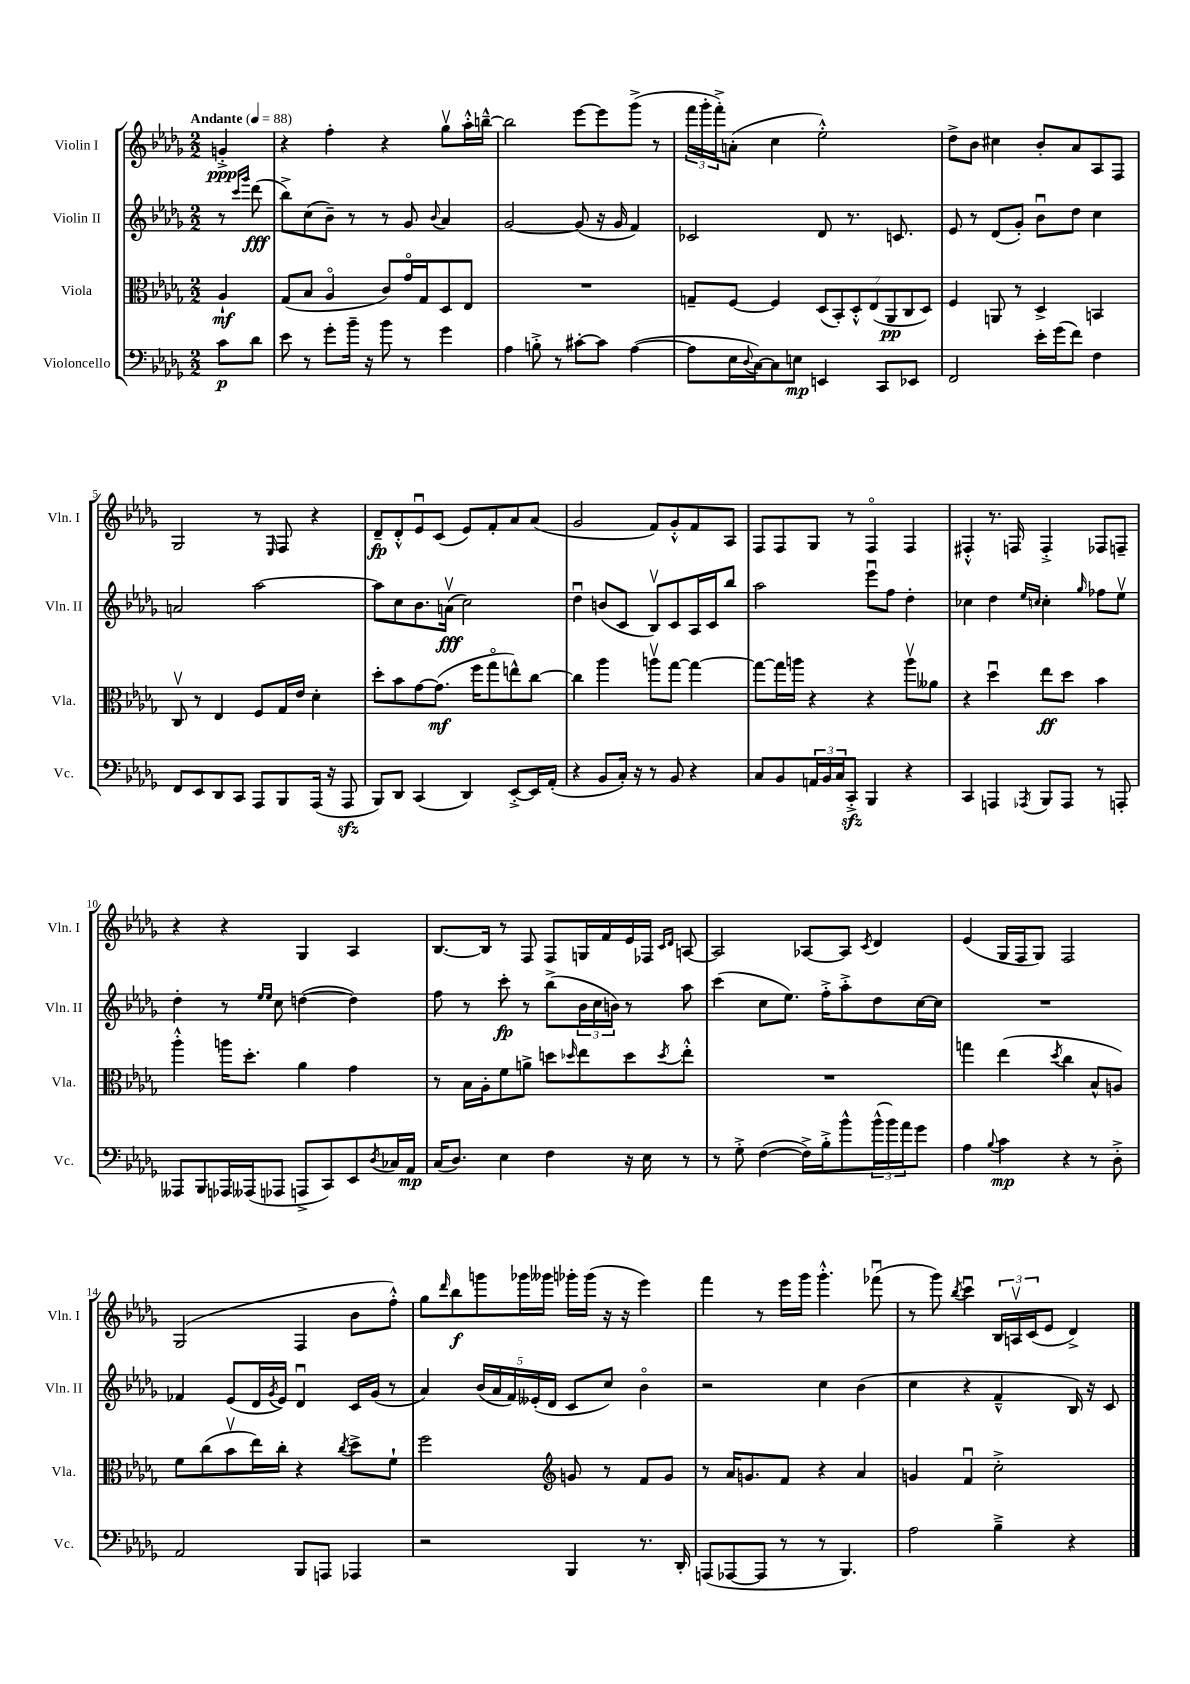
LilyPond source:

<<
\new StaffGroup <<
\new Staff = "s0" \with { instrumentName = "Violin I" shortInstrumentName = "Vln. I" } {
    \clef treble \key des \major \numericTimeSignature \time 2/2 \partial 4 \tempo "Andante" 4 = 88
    g'4-.->\ppp |
    r4 f''4-. r4 ges''8\upbow aes''16-.-^ b''16~---^ |
    b''2 ees'''8~ ees'''8 ges'''8->( r8 |
    \tuplet 3/2 { f'''16 ges'''16-. f'''16-.->) } a'8-.( c''4 ees''2-.-^) |
    des''8-> bes'8 cis''4 bes'8-. aes'8 aes8 f8 |
    ges2 r8 \grace { ees16 } f8 r4 |
    des'8--\fp des'8-.-^ ees'8\downbow c'8( ees'8) f'8-. aes'8 aes'8( |
    ges'2 f'8) ges'8-.-^ f'8 aes8 |
    f8 f8 ges8 r8 f4\flageolet f4 |
    fis4-.-^ r8. f16 f4-.-> fes8 f8-- |
    r4 r4 ges4 aes4 |
    bes8.~ bes16 r8 f8 f8 g16 f'16 ees'16 fes16 \grace { c'16 des'16 } a8~ |
    a2 aes8~ aes8 \acciaccatura { c'8 } des'4 |
    ees'4( ges16 f16 ges8) f2 |
    ges2( f4 bes'8 f''8-.-^) |
    ges''8 \grace { des'''16 } bes''8\f g'''8 ges'''16 geses'''16 ges'''16-. ges'''16( r16 r16 ees'''4) |
    f'''4 r8 ees'''16 ges'''16 ges'''4.-.-^ fes'''8\downbow( |
    r8 ges'''8) \acciaccatura { bes''8 } c'''4\downbow \tuplet 3/2 { bes16 a16\upbow c'16( } ees'8 des'4->) \bar "|." |
}
\new Staff = "s1" \with { instrumentName = "Violin II" shortInstrumentName = "Vln. II" } {
    \clef treble \key des \major \numericTimeSignature \time 2/2 \partial 4
    r8 \grace { c'''16 ges'''16 } des'''8\fff( |
    bes''8->) c''8( bes'8--) r8 r8 ges'8 \appoggiatura { bes'8 } aes'4 |
    ges'2~ ges'8( r16 ges'16 f'4) |
    ces'2 des'8 r8. c'8. |
    ees'8 r8 des'8( ges'8-.) bes'8\downbow des''8 c''4 |
    a'2 aes''2~ |
    aes''8 c''8 bes'8. a'16\upbow\fff( c''2) |
    des''4\downbow b'8( c'8 bes8\upbow) c'8 aes16 c'16 bes''8 |
    aes''2 ees'''8\downbow f''8 des''4-. |
    ces''4 des''4 \grace { ees''16 c''16 } c''4-. \grace { ges''16 } fes''8 ees''8\upbow |
    des''4-. r8 \grace { ees''16 ees''16 } c''8 d''4~( d''4) |
    f''8 r8 c'''8-.\fp r8 bes''8->( \tuplet 3/2 { bes'16 c''16 b'16) } r8 aes''8 |
    c'''4( c''8 ees''8.) f''16-.-> aes''8-.-> des''8 c''16~ c''16 |
    R1 |
    fes'4 ees'8( des'16 \acciaccatura { ges'8 } ees'16) des'4\downbow c'16 ges'16( r8 |
    aes'4) \tuplet 5/4 { bes'16( aes'16 f'16) eeses'16-.( des'16 } c'8 c''8) bes'4\flageolet |
    r2 c''4 bes'4( |
    c''4 r4 f'4---^ bes16) r16 c'8 \bar "|." |
}
\new Staff = "s2" \with { instrumentName = "Viola" shortInstrumentName = "Vla." } {
    \clef alto \key des \major \numericTimeSignature \time 2/2 \partial 4
    aes4-!\mf |
    ges8( bes8 aes4\flageolet c'8) ges'16\flageolet ges16 des8 ees8 |
    R1 |
    g8-- f8~ f4 \tuplet 7/4 { des8( bes,8-.) des8-.-^ ees8( aes,8\pp c8 des8) } |
    f4 a,8 r8 des4-> b,4 |
    c8\upbow r8 ees4 f8 ges16 ees'16 des'4-. |
    des''8-. bes'8 ges'8~ ges'8.\mf( f''16 ges''8\flageolet e''8-^) c''8~ |
    c''4 aes''4 a''8\upbow ges''8~ ges''4~ |
    ges''8~ ges''16 a''16 r4 r4 a''8\upbow aeses'8 |
    r4 des''4\downbow ees''8\ff des''8 bes'4 |
    aes''4-.-^ a''16 des''8.-. aes'4 ges'4 |
    r8 bes16 aes16-. f'8 a'8-> d''8 \grace { des''16 } ees''8 des''8 \acciaccatura { des''8 } ees''8-.-^ |
    R1 |
    g''4 ees''4( \acciaccatura { des''8 } c''4 bes8-^ a8) |
    f'8 c''8( bes'8\upbow ees''16) c''16-. r4 \acciaccatura { c''8 } des''8-> f'8-! |
    f''2 \clef treble g'8 r8 f'8 g'8 |
    r8 aes'16 g'8. f'8 r4 aes'4 |
    g'4 f'4\downbow c''2-.-> \bar "|." |
}
\new Staff = "s3" \with { instrumentName = "Violoncello" shortInstrumentName = "Vc." } {
    \clef bass \key des \major \numericTimeSignature \time 2/2 \partial 4
    c'8\p des'8 |
    ees'8 r8 ges'8-. bes'16-- r16 bes'8 r8 ges'4 |
    aes4 b8-.-> r8 cis'8~-. cis'8 aes4~( |
    aes8 ees16 \appoggiatura { des8 } c16~) c8 e8\mp e,4 c,8 ees,8 |
    f,2 ees'16-. ges'16( f'8) f4 |
    f,8 ees,8 des,8 c,8 aes,,8 bes,,8 aes,,16( r16 aes,,8\sfz |
    bes,,8) des,8 c,4( des,4) ees,8~-.-> ees,16 aes,16-.( |
    r4 bes,8 c16-.) r16 r8 bes,8 r4 |
    c8 bes,8 \tuplet 3/2 { a,16 bes,16 c16 } c,8-.->\sfz bes,,4 r4 |
    c,4 a,,4 \acciaccatura { aes,,8 } bes,,8 aes,,8 r8 a,,8-. |
    aeses,,8 bes,,8 aes,,16 aeses,,16( aes,,8 a,,8-> c,8) ees,8 \acciaccatura { des8 } ces16 aes,16\mp |
    c16( des8.) ees4 f4 r16 ees16 r8 |
    r8 ges8-.-> f4~( f16->) bes16-.-> bes'8-^ \tuplet 3/2 { bes'16-^( bes'16) aes'16 } ges'8 |
    aes4 \appoggiatura { bes8 } c'4\mp r4 r8 des8-.-> |
    aes,2 bes,,8 a,,8 aes,,4 |
    r2 bes,,4 r8. des,16-. |
    a,,8( aes,,8~ aes,,8 r8 r8 bes,,4.) |
    aes2 bes4---> r4 \bar "|." |
}
>>
>>
